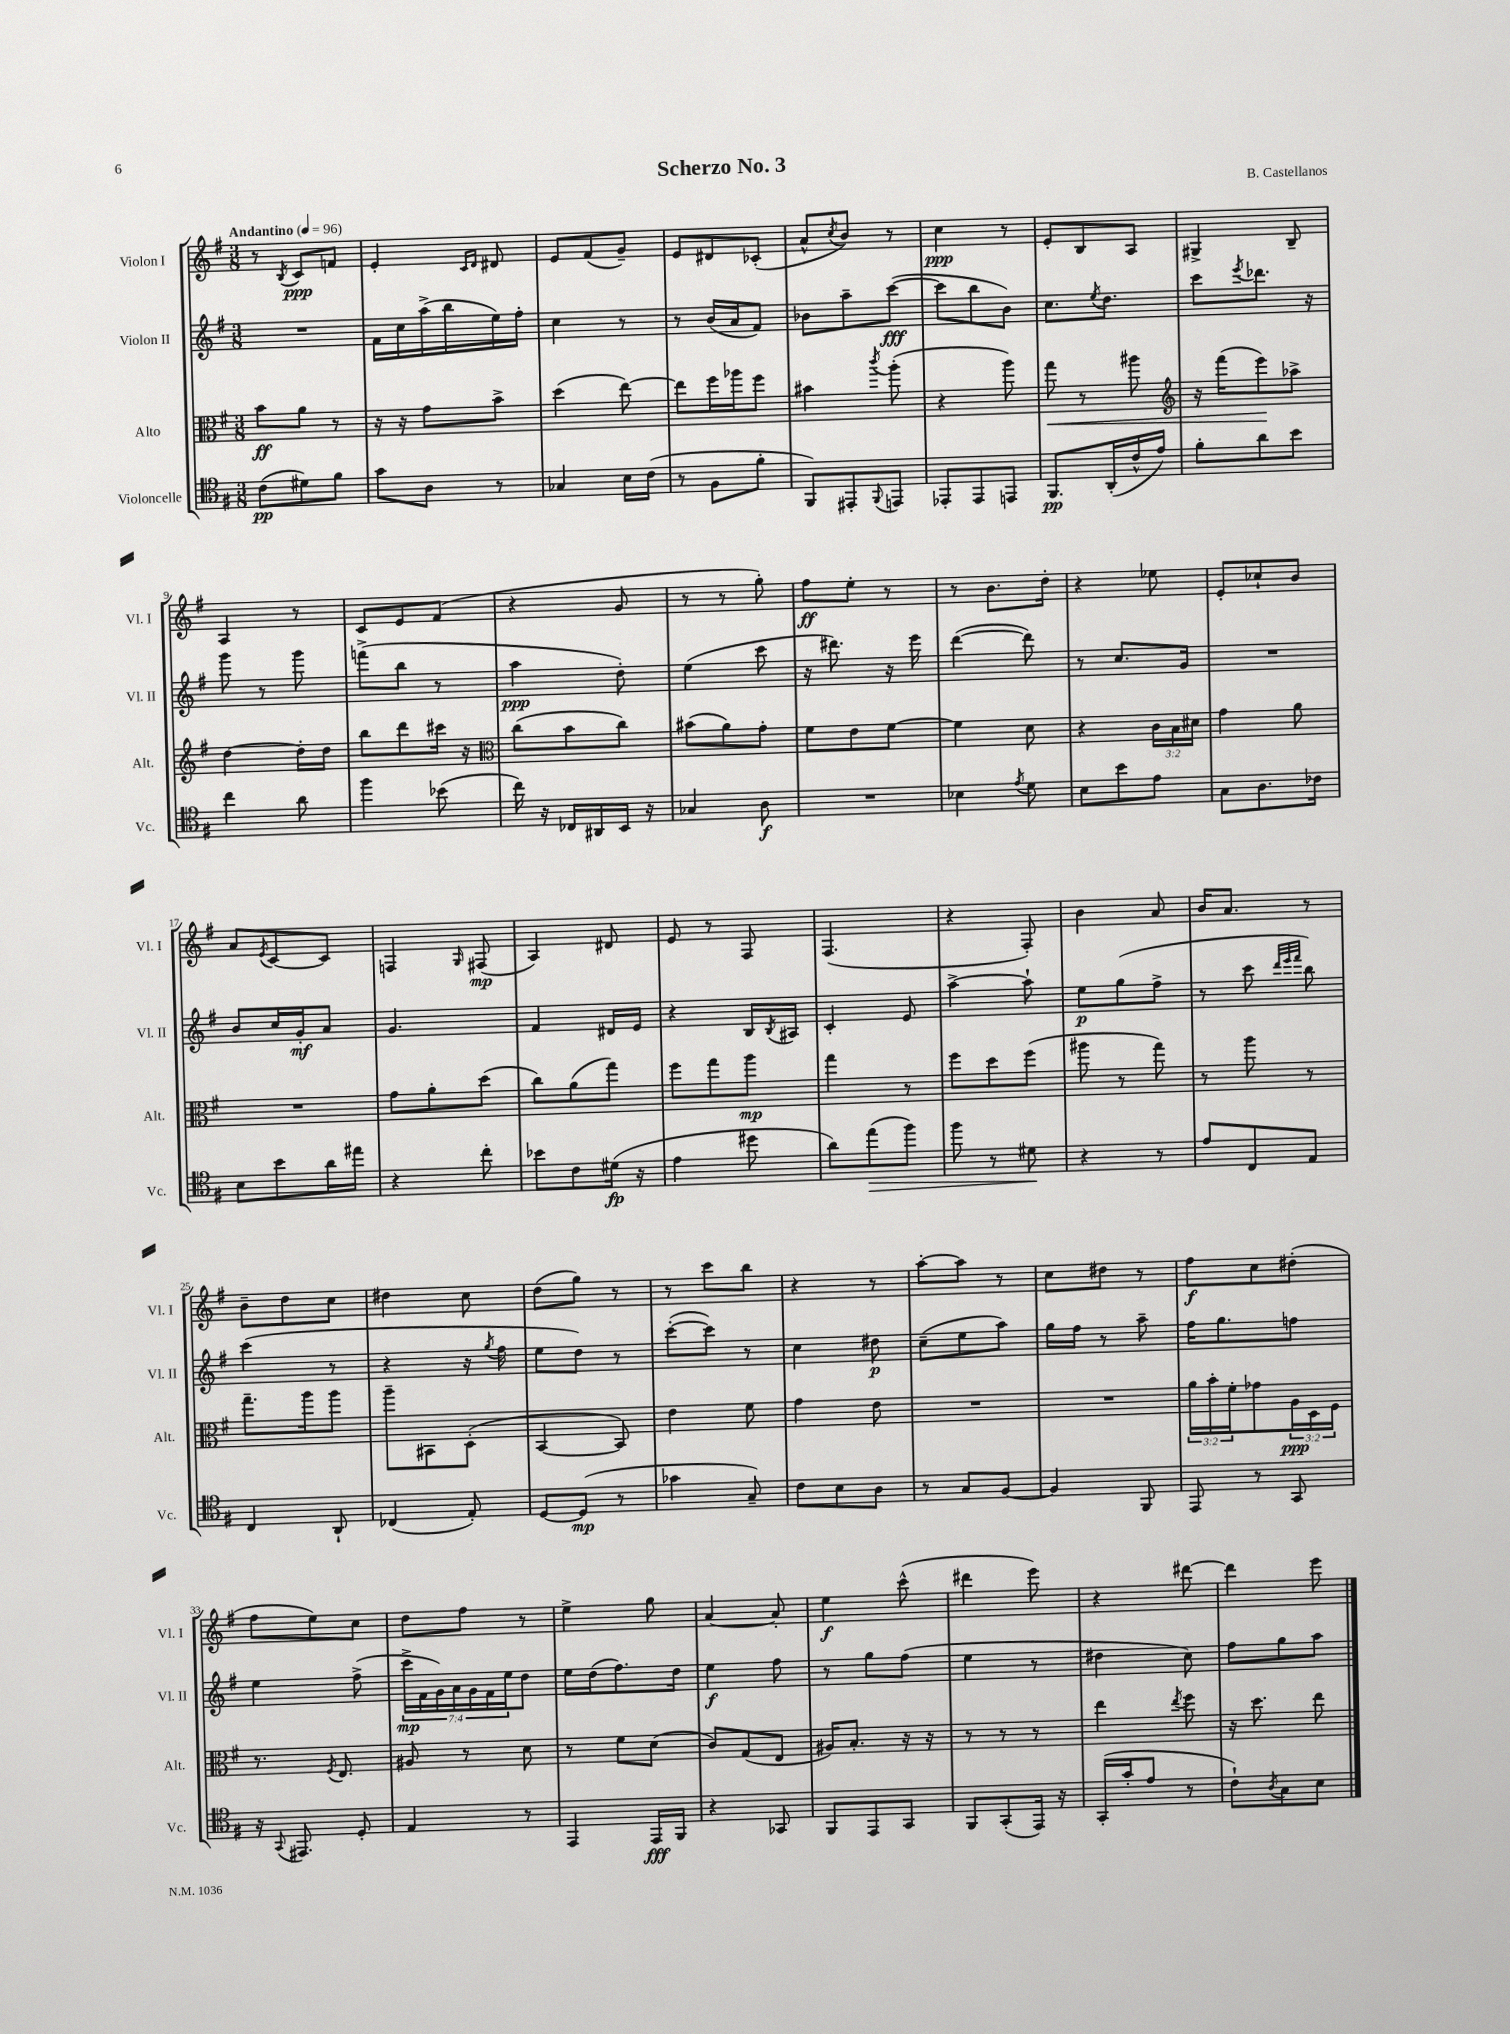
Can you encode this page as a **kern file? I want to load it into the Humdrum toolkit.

**kern	**kern	**kern	**kern
*staff4	*staff3	*staff2	*staff1
*clefC4	*clefC3	*clefG2	*clefG2
*k[f#]	*k[f#]	*k[f#]	*k[f#]
*M3/8	*M3/8	*M3/8	*M3/8
*MM96	*MM96	*MM96	*MM96
(8c\L	8b\L	4.r	8r
.	.	.	8qB/
8d#\)	8a\J	.	8c/L
8f#\J	8r	.	8f/J
=	=	=	=
8g\L	16r	16f#\LL	4e'/
.	16r	16cc\	.
8A\J	8g\L	(16aa^\	.
.	.	16bb\	.
.	.	.	16qqc/LL
.	.	.	16qqd/JJ
8r	8b^\J	16ee\)	8d#/
.	.	16ff#'\JJ	.
=	=	=	=
4G-/	(4dd\	4cc\	8e/L
.	.	.	(8f#/
16B\LL	[8ee\)	8r	8g~/J)
(16c\JJ	.	.	.
=	=	=	=
8r	8ee\]L	8r	8e/L
8F#\L	16ff#\L	(16b/LL	8d#/
.	16aa-\J	16a/J	.
8f#'\J	8ff#\J	8f#/J)	(8c-'/J
=	=	=	=
8FF#/L)	4b#\	8b-\L	8a^^/L
.	.	.	8qcc/
8EE#'/	.	8aa~\	8b/J)
8qqFF#/	8qccc/	.	.
8EE/J	(8aa'\	([8ccc\J	8r
=	=	=	=
8EE-'/L	4r	8ccc\]L	4cc\
8EE-/	.	8bb\	.
8EE/J	8aa\)	8b\J)	8r
=	=	=	=
8.FF#/L	8gg\	8.cc\L	8e'/L
.	8r	.	8B/
.	.	8qee/	.
(16AA'/L	.	8.dd\J	.
16c^^/	8aa#\	.	8A/J
16e/JJ)	.	.	.
=	=	=	=
*	*clefG2	*	*
8f#'\L	16r	8ccc\L	4G#^/
.	(16fff#\LK	.	.
.	.	8qeee/	.
8a\	8eee\)	8.ddd-\J	.
8b\J	8aa-^\J	.	8B~/
.	.	16r	.
=	=	=	=
4cc\	[4dd\	8ggg\	4A/
.	.	8r	.
8a\	16dd'\]LL	8ggg\	8r
.	16dd\JJ	.	.
=	=	=	=
4ff#\	8bb\L	(8fff^\L	8c/L
.	8ddd\	8bb\J	8e/
(8b-\	16ccc#\Jk	8r	(8f#/J
.	16r	.	.
=	=	=	=
*	*clefC3	*	*
16cc\)	(8cc\L	4aa\	4r
16r	.	.	.
16C-/LL	8b\	.	.
16AA#/	.	.	.
16BB/JJ	8cc\J)	8dd'\)	8g/
16r	.	.	.
=	=	=	=
4G-/	(8b#\L	(4ee\	8r
.	8a\)	.	8r
8A\	8g'\J	8ccc\	8gg'\)
=	=	=	=
4.r	8f#\L	16r	8ff#\L
.	.	8.ddd#\)	.
.	8e\	.	8ee'\J
.	[8f#\J	16r	8r
.	.	16eee\	.
=	=	=	=
4B-\	4f#\]	([4ddd\	8r
.	.	.	8.b\L
8qe/	.	.	.
8d\	8d\	8ddd\])	.
.	.	.	16dd'\Jk
=	=	=	=
8B\L	4r	8r	4r
8b\	.	8.cc/L	.
8e\J	24c\LL	.	8ee-\
.	24B\	.	.
.	.	16g/Jk	.
.	24d#\JJ	.	.
=	=	=	=
8G\L	4g\	4.r	8e'/L
8.A\	.	.	8cc-`/
.	8a\	.	8b/J
16c-\Jk	.	.	.
=	=	=	=
8B\L	4.r	8b/L	8a/L
.	.	.	8qe/
8b\	.	16cc/L	[8c/
.	.	16g'/J	.
16a\L	.	8a/J	8c/]J
16ee#\JJ	.	.	.
=	=	=	=
4r	8g\L	4.g/	4F/
.	8a'\	.	.
.	.	.	16qqG/
8cc'\	(8dd\J	.	(8F#/
=	=	=	=
8b-\L	8cc\L)	4f#/	4A/)
8c\	(8a\	.	.
(16d#\Jk	8gg\J)	16d#/LL	8d#/
16r	.	16e/JJ	.
=	=	=	=
4e\	8ff#\L	4r	8e/
.	8gg\	.	8r
8dd#\	8aa\J	16B/LL	8F#/
.	.	8qB/	.
.	.	16A#/JJ	.
=	=	=	=
8a\L)	4gg\	4c'/	(4.F#/
(8ee\	.	.	.
8ff#\J)	8r	8e/	.
=	=	=	=
8ff#\	8ff#\L	[4aa^\	4r
8r	8dd\	.	.
8d#\	(8ff#\J	8aa`\]	8F#'/)
=	=	=	=
4r	8aa#\	8ee\L	4b\
.	8r	(8gg\	.
8r	8gg\)	8ff#^\J	8a/
=	=	=	=
8e/L	8r	8r	16b/LK
.	.	.	8.a/J
8C/	8aa\	8ccc\	.
.	.	32qqddd/LLL	.
.	.	32qqeee/	.
.	.	32qqfff#/JJJ	.
8E/J	8r	8bb\)	8r
=	=	=	=
4C/	8.gg~\L	(4ccc\	8b~\L
.	.	.	8dd\
.	16aa\k	.	.
8AA`/	8aa\J	8r	8cc\J
=	=	=	=
(4C-/	8aa~\L	4r	4dd#\
.	8BB#\	.	.
8E'/)	(8D'\J	16r	8cc\
.	.	8qgg/	.
.	.	16ff#\	.
=	=	=	=
[8D/L	[4BB/	8ee\L	(8dd\L
(8D/]J	.	8dd\J)	8gg\J)
8r	8BB/])	8r	8r
=	=	=	=
4g-\	4e\	([8ccc'\L	8r
.	.	8ccc\]J)	8ccc\L
8G~/)	8f#\	8r	8bb\J
=	=	=	=
8c\L	4g\	4cc\	4r
8B\	.	.	.
8A\J	8e\	8dd#\	8r
=	=	=	=
8r	4.r	(8cc~\L	[8aa'\L
8G/L	.	8ee\	8aa\]J
[8F#/J	.	8aa\J)	8r
=	=	=	=
4F#/]	4.r	16gg\LL	8cc\L
.	.	16ff#\JJ	.
.	.	8r	8dd#\J
8FF#/	.	8aa~\	8r
=	=	=	=
8EE/	24a\LL	16ff#\LK	8ff#\L
.	24b'\	.	.
.	.	8.gg\	.
.	24f#'\J	.	.
8r	8g-\	.	8cc\
8GG/	24A\L	8ff\J	(8dd#'\J
.	24D\	.	.
.	24F#\JJ	.	.
=	=	=	=
16r	8.r	4ee\	8ff#\L
8qqGG/	.	.	.
8.EE#/	.	.	.
.	.	.	8ee\)
.	8qF#/	.	.
.	8.E/	.	.
8D'/	.	(8ff#^\	8cc\J
=	=	=	=
4E/	8A#/	28ccc^\LL	8dd\L
.	.	28f#\	.
.	.	28g\)	.
.	.	28a\	.
.	8r	.	8ff#\J
.	.	28g\	.
.	.	28f#\	.
.	.	28ee\J	.
8r	8d\	8dd\J	8r
=	=	=	=
4EE/	8r	16ee\LL	4ee^\
.	.	(16dd\J	.
.	8f#\L	8.ff#\)	.
16EE/LL	(8d\J	.	8gg\
16FF#/JJ	.	16dd\Jk	.
=	=	=	=
4r	8c/L)	4ee\	[4a/
.	(8G/	.	.
8GG-/	8E/J	8ff#\	8a'/]
=	=	=	=
8FF#/L	16A#/LK)	8r	4ee\
.	8.B'/J	.	.
8EE/	.	8gg\L	.
8GG/J	16r	(8ff#\J	(8ccc^^\
.	16r	.	.
=	=	=	=
8FF#/L	8r	4ee\	4ddd#\
(8GG'/	8r	.	.
16EE/Jk)	8r	8r	8eee\)
16r	.	.	.
=	=	=	=
(16GG'/LL	4ee\	4dd#\	4r
16g'/J	.	.	.
8e/J	.	.	.
.	8qee/	.	.
8r	8ff#\	8cc\)	[8ddd#\
=	=	=	=
8c`\L)	16r	8ff#\L	4ddd#\]
.	8.dd\	.	.
8qA/	.	.	.
8G\	.	8gg\	.
8B\J	8ee\	8aa\J	8eee\
==	==	==	==
*-	*-	*-	*-
